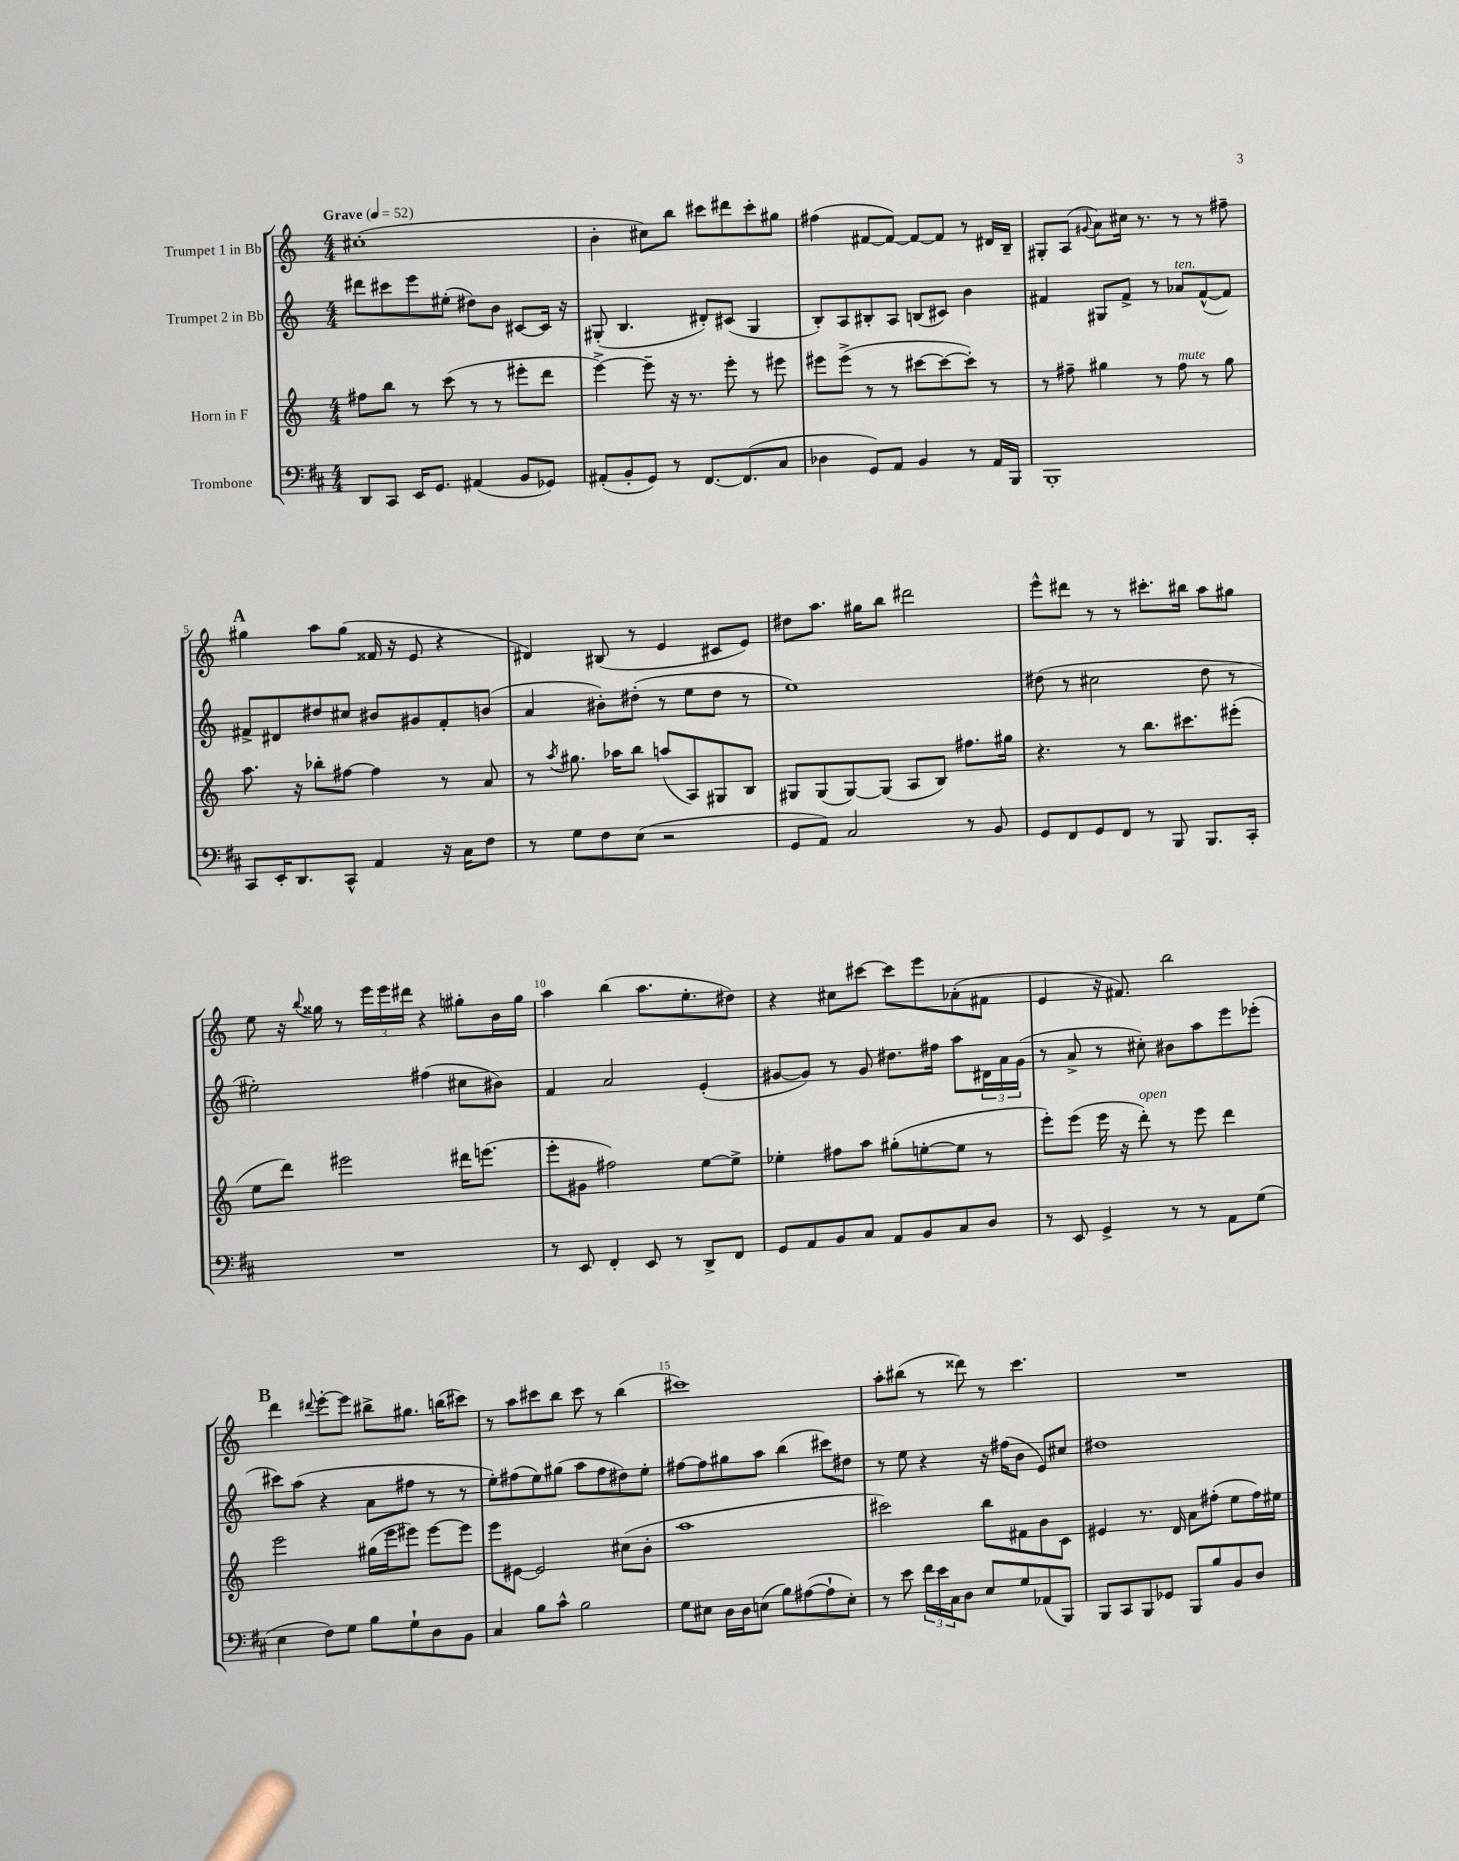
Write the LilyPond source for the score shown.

<<
\new StaffGroup <<
\new Staff = "s0" \with { instrumentName = "Trumpet 1 in Bb" } {
    \clef treble \key c \major \numericTimeSignature \time 4/4 \tempo "Grave" 4 = 52
    cis''1-.( |
    b'4-. cis''8) b''8 cis'''8 dis'''8 cis'''8-. gis''8 |
    fis''4( fis'8~ fis'8~) fis'8~ fis'8 r8 dis'16 b16-- |
    gis8-. a8( \appoggiatura { gis'8 } a'8) cis''16 r8. r8 r8 fis''8-- |
    \mark \markup { \bold "A" } gis''4 a''8 gis''8( fisis'16 r16 e'8 r4 |
    dis'4) bis8( r8 e'4 cis'8 e'8) |
    dis''8 a''8. gis''16 b''8 dis'''2 |
    e'''8-^ dis'''8 r8 r8 cis'''8.-. bis''16 a''8 gis''8 |
    e''8 r16 \appoggiatura { b''8 } gisis''16 r8 \tuplet 3/2 { e'''16 e'''16 dis'''16 } r4 gis''8-. b'16 gis''16 |
    a''4 b''4( a''8. e''8.-. dis''8) |
    r4 cis''8 cis'''8~ cis'''8 e'''8 aes'8-.( fis'8 |
    e'4 r16 fis'8.) b''2 |
    \mark \markup { \bold "B" } d'''4 \appoggiatura { dis'''8 } e'''8~-. e'''8 bis''8-> gis''8. b''16( cis'''8) |
    r8 a''8 cis'''8 b''8 cis'''8 r8 b''4( |
    cis'''1) |
    a''8-. bis''8( r8 disis'''8) r8 c'''4. |
    R1 \bar "|." |
}
\new Staff = "s1" \with { instrumentName = "Trumpet 2 in Bb" } {
    \clef treble \key c \major \numericTimeSignature \time 4/4
    dis'''8 cis'''8 e'''8 eis''8-.( dis''8) b'8 cis'8~ cis'16 r16 |
    gis8-.( b4. dis'8-.) cis'8( gis4 |
    b8-.) a8 bis8-. a8 b8( cis'8) b'4 |
    fis'4 gis8 fis'8-> r8 aes'8^\markup { \italic "ten." } fis'8~-^( fis'8) |
    \mark \markup { \bold "A" } fis'8-> dis'8 dis''8 cis''8 bis'8 gis'8 fis'8-. b'8( |
    a'4 bis'8-.) dis''8-.( r8 e''8 dis''8 r8 |
    e''1) |
    dis''8( r8 cis''2 dis''8 r8 |
    eis''2-.) fis''4( cis''8 bis'8) |
    f'4 a'2 e'4-.( |
    gis'8~ gis'8) r8 gis'8 dis''8. fis''16 a''8 \tuplet 3/2 { dis'16 a'16 gis'16( } |
    r8 a'8-> r8 cis''8-.) bis'8 a''8 e'''8 ees'''8-.( |
    \mark \markup { \bold "B" } cis'''8) a''8( r4 a'8 fis''8 r8 r8 |
    e''8-.) fis''8( e''8) gis''8( a''8 fis''8 dis''8) e''8-. |
    fis''8~ fis''8 gis''8 a''8 b''4( cis'''8) dis''8 |
    r8 e''8 r4 r16 fis''16( b'8 e'8) cis''8 |
    dis''1 \bar "|." |
}
\new Staff = "s2" \with { instrumentName = "Horn in F" } {
    \clef treble \key c \major \numericTimeSignature \time 4/4
    fis''8 b''8 r8 c'''8( r8 r8 eis'''8-. d'''8 |
    e'''4~->) e'''8-- r16 r8. e'''8-. r8 eis'''8 |
    eis'''8 eis'''8->( r8 r8 cis'''8~ cis'''8~ cis'''8-.) r8 |
    r8 fis''8-- gis''4 r8 fis''8^\markup { \italic "mute" } r8 gis''8 |
    \mark \markup { \bold "A" } a''8. r16 bes''8-. fis''8~ fis''4 r8 a'8 |
    r8 \acciaccatura { a''8 } gis''8. aes''16 b''8 a''8( a8) gis8 b8 |
    gis8 gis8( gis8~) gis8( a8 b8) fis''8. gis''16 |
    r4. r8 b''8. cis'''8. eis'''8-.( |
    e''8 d'''8) eis'''2 dis'''16 e'''8.( |
    e'''8-. gis'8 fis''2) e''8~ e''8-> |
    ees''4-. fis''8 a''8 gis''8-.( e''8~-. e''8 r8 |
    e'''8-.) e'''8( e'''16 r16 d'''8-.^\markup { \italic "open" }) r8 e'''8 d'''4 |
    \mark \markup { \bold "B" } e'''2 gis''16( e'''16 eis'''8) eis'''8~ eis'''8 |
    e'''8 eis'8~ eis'2 cis''8( b'8-. |
    a''1 |
    cis'''2) b''8 fis'8 b'8 c'8 |
    eis'4 r8. d'16 a'8 fis''8-.( e''8 fis''16) eis''16 \bar "|." |
}
\new Staff = "s3" \with { instrumentName = "Trombone" } {
    \clef bass \key d \major \numericTimeSignature \time 4/4
    d,8 cis,8 e,16 g,8. ais,4( b,8 ges,8) |
    ais,8-.( b,8-. g,8) r8 fis,8.~ fis,8.( cis8 |
    des4 g,8) a,8 b,4 r8 a,16 b,,16 |
    b,,1-. |
    \mark \markup { \bold "A" } cis,8 e,16-. d,8. cis,8-^ a,4 r16 cis16 fis8 |
    r8 g8 fis8 e8( r2 |
    g,8 a,8) cis2 r8 b,8 |
    g,8 fis,8 g,8 fis,8 r8 b,,8 b,,8. cis,16-. |
    R1 |
    r8 e,8 fis,4-. e,8 r8 d,8-> fis,8 |
    g,8 a,8 b,8 cis8 a,8 b,8 cis8 d8 |
    r8 e,8 g,4-> r8 r8 a,8 g8( |
    \mark \markup { \bold "B" } e4 fis8) g8 b8 g8-! d8 b,8 |
    cis4 b8 cis'8-^ b2 |
    g8 eis8 d16 d16 e8( b8) ais8~( ais8-! e8-.) |
    r8 e'8 \tuplet 3/2 { fis'16 e'16 cis16 } d8 e8 g8 aes,8( b,,8) |
    b,,8 cis,8 b,,8 ges,8 b,,8 b8 b,8 d8 \bar "|." |
}
>>
>>
\layout { \context { \Score \override BarNumber.break-visibility = ##(#f #t #t) barNumberVisibility = #(every-nth-bar-number-visible 5) } }
